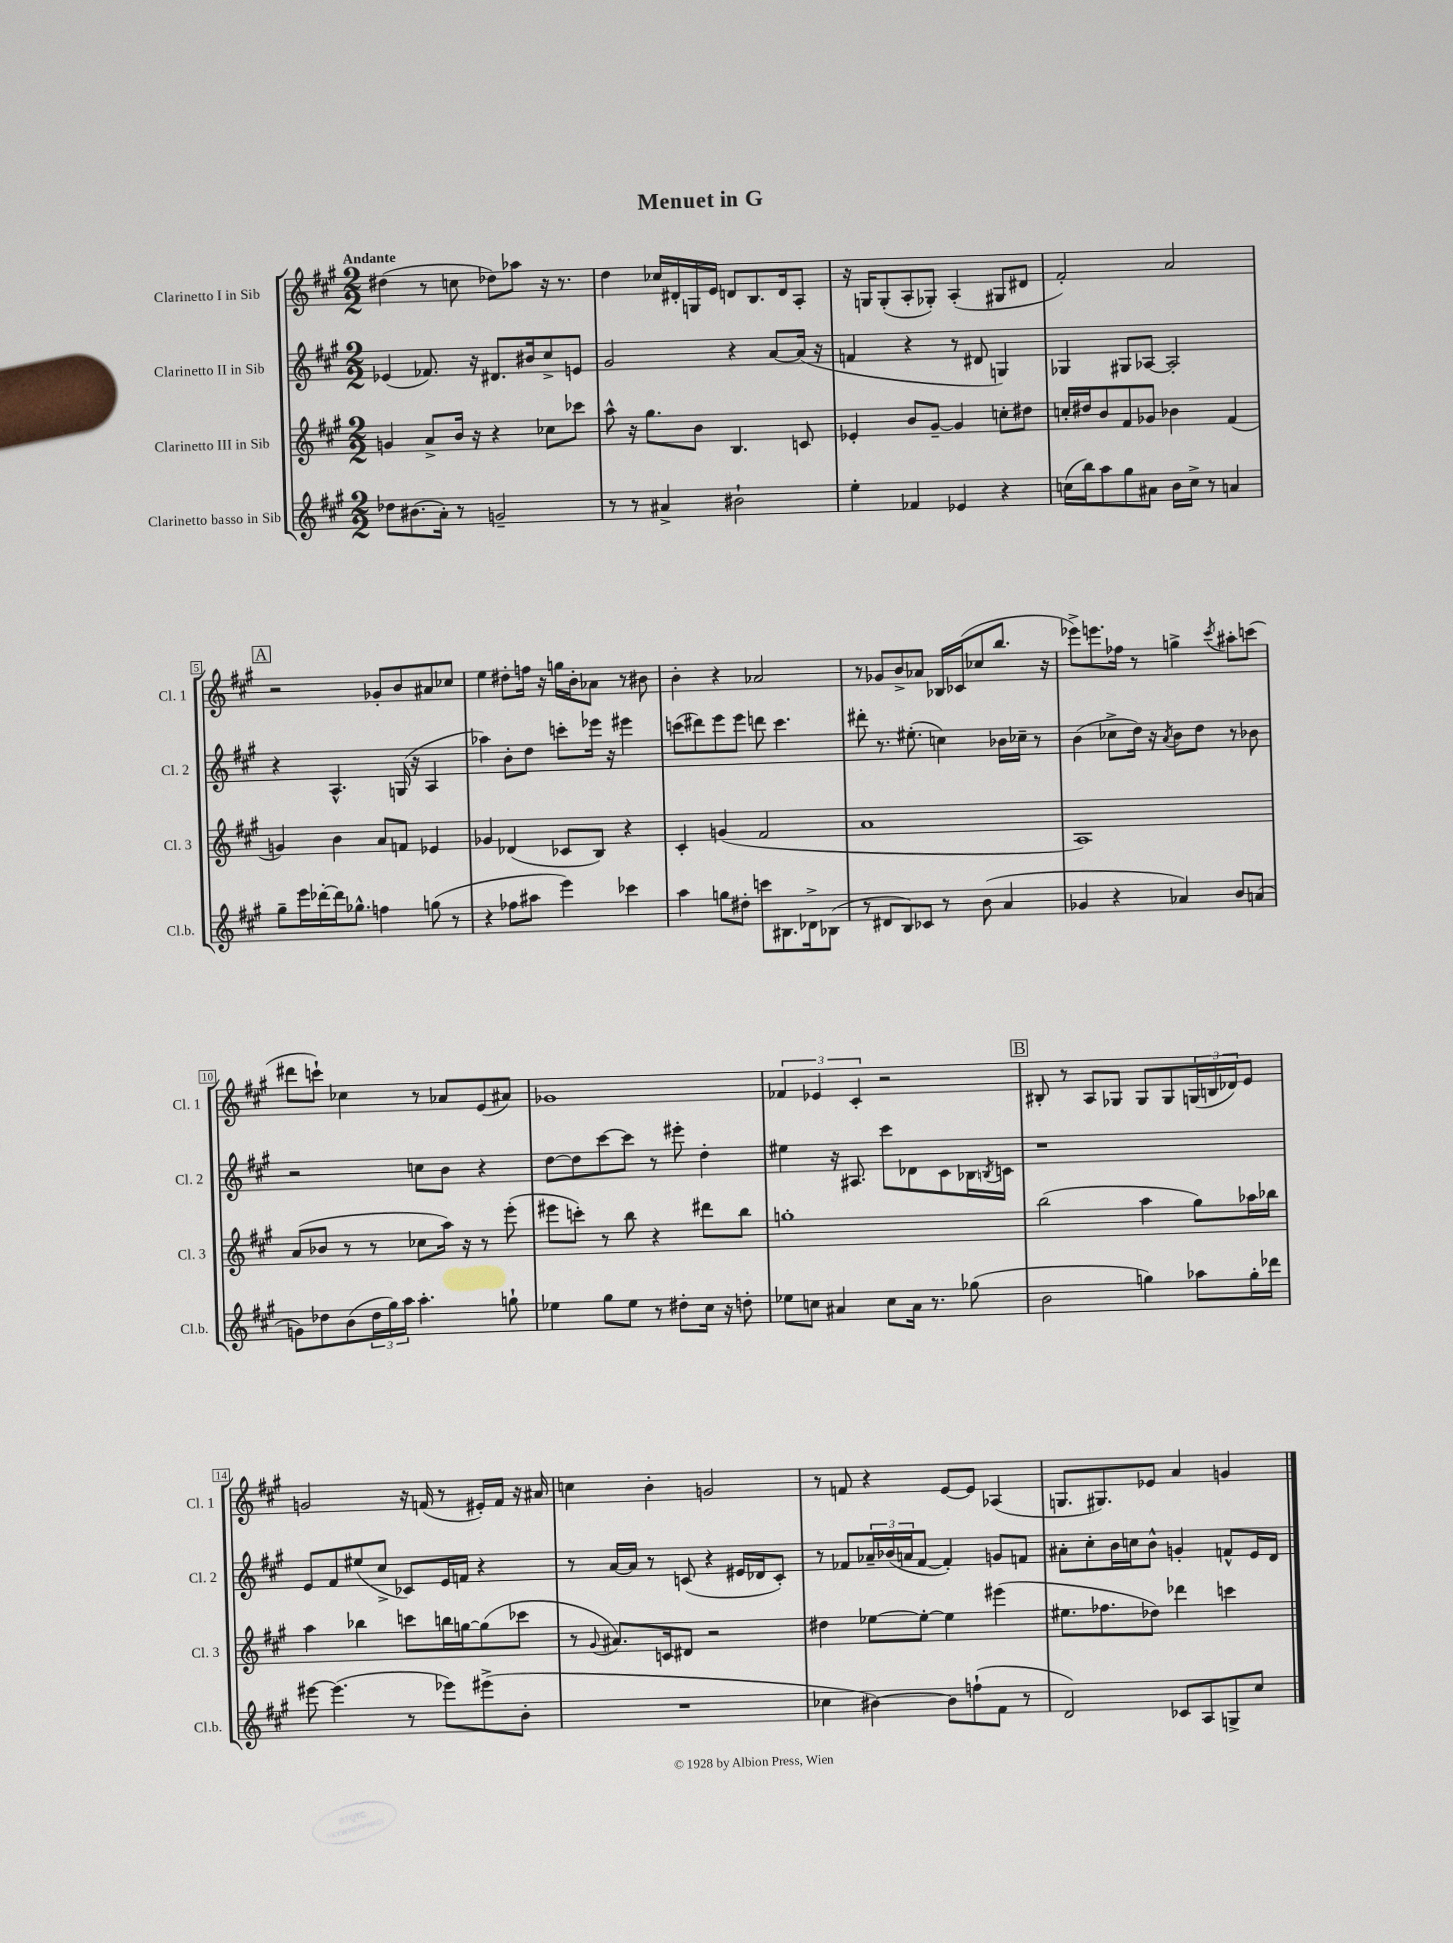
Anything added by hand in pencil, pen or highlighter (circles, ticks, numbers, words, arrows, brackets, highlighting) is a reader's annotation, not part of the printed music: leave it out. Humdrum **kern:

**kern	**kern	**kern	**kern
*staff4	*staff3	*staff2	*staff1
*clefG2	*clefG2	*clefG2	*clefG2
*k[f#c#g#]	*k[f#c#g#]	*k[f#c#g#]	*k[f#c#g#]
*M2/2	*M2/2	*M2/2	*M2/2
8dd-\L	4g/	(4e-/	(4dd#\
(8.b#\	.	.	.
.	8a^/L	8.f-/)	8r
16a'\Jk)	.	.	.
8r	16b/Jk	.	8cc\
.	16r	16r	.
2g~/	4r	8.d#/L	8dd-\L)
.	.	.	8aa-\J
.	.	16b#/k	.
.	8cc-\L	8cc#^/	16r
.	.	.	8.r
.	8ccc-\J	8e/J	.
=	=	=	=
8r	8aa^^\	2g#/	4dd\
8r	16r	.	.
.	8.gg#\L	.	.
4a#^/	.	.	16cc-/LL
.	.	.	16d#'/
.	8b\J	.	16G/
.	.	.	16e/JJ
2b#`\	4.B/	4r	8d/L
.	.	.	8.B/
.	.	[8a/L	.
.	.	.	16d/k
.	8c/	(16a/]Jk	8A'/J
.	.	16r	.
=	=	=	=
4ee'\	4e-'/	4f/	16r
.	.	.	16G/LK
.	.	.	(8G'/
4f-/	8b/L	4r	8A'/
.	[8g#~/J	.	8G-'/J)
4e-/	4g#/]	8r	(4A'/
.	.	8d#/	.
4r	8cc'\L	4G/)	8G#/L
.	8dd#\J	.	8d#/J
=	=	=	=
(16cc\LL	16cc'/LL	4G-/	2f#'/)
16bb\J)	16dd#/J	.	.
8aa\	8b/	.	.
8gg#\	8f#/	8G#/L	.
8a#\J	8g-/J	[8A-/J	.
16b\LL	4b-\	2A-'/]	2a/
16cc^\JJ	.	.	.
8r	.	.	.
4a/	(4f#/	.	.
=	=	=	=
8gg#~\L	4g/)	4r	2r
16eee\L	.	.	.
[16ddd-'\	.	.	.
16ddd-\]J	4b\	4.A^^/	.
8.gg-^^\J	.	.	.
4ff\	8a/L	.	8g-'/L
.	8f/J	(16G/	8b/
.	.	16r	.
(8gg\	4e-/	4A/	8a#/
8r	.	.	8cc-/J
=	=	=	=
4r	4g-/	4aa-\)	4ee\
8ff-\L	(4d-/	8b'\L	8dd#'\L
8aa#\J	.	8dd\J	16ff\Jk
.	.	.	16r
4eee\)	8c-/L	8ccc'\L	16gg\LL
.	.	.	16b'\J
.	8B/J)	16eee-\Jk	8a-\J
.	.	16r	.
4ccc-\	4r	4eee#\	8r
.	.	.	8b#\
=	=	=	=
4aa\	4c#'/	(8ccc\L	4b'\
.	.	8ddd#\)	.
8gg\L	(4g/	8eee\	4r
8dd#'\J	.	8eee\J	.
8ccc\L	2f#/	8ddd\	2a-/
8.B#\	.	4.ccc\	.
16d-^\k	.	.	.
(8B-\J	.	.	.
=	=	=	=
8r	1a	8ddd#'\	8r
8d#/L	.	8.r	8g-/L
8B/)	.	.	8b^/
.	.	(8.ee#'\	.
8c-/J	.	.	8a-/J
8r	.	4cc\)	16B-/LL
.	.	.	(16c-/J
(8b\	.	.	8cc-/
4a/	.	16b-\LL	8.bb/J
.	.	16cc-~\JJ	.
.	.	8r	.
.	.	.	16r
=	=	=	=
4g-/	1A)	(4b\	8eee-^\L)
.	.	.	8.eee\
4r	.	8cc-^\L	.
.	.	.	16ff-\Jk
.	.	16dd\Jk)	8r
.	.	16r	.
.	.	8qa/	.
4a-/)	.	8b\L	4gg^\
.	.	8dd\J	.
.	.	.	8qccc#/
8b/L	.	8r	8aa#'\L
(8a/J	.	8b-\	(8ccc\J
=	=	=	=
8g\L)	(8a/L	2r	8ddd#\L
8dd-\	8b-/J	.	8ccc`\J)
(8b\	8r	.	4cc-\
24dd-\L	8r	.	.
24gg#\)	.	.	.
24aa\JJ	.	.	.
4.aa'\	8cc-\L	8cc\L	8r
.	16aa\Jk)	8b\J	8a-/L
.	16r	.	.
.	8r	4r	(8e/
8gg`\	(8eee'\	.	8a#/J)
=	=	=	=
4ee-\	8eee#\L	[8dd\L	1g-
.	8ccc'\J)	8dd\]	.
8gg#\L	8r	[8ccc#\	.
8ee-\J	8bb\	8ccc#\]J	.
8r	4r	8r	.
8dd#'\L	.	8eee#'\	.
16cc#\Jk	8ddd#\L	4dd'\	.
16r	.	.	.
8dd'\	8bb\J	.	.
=	=	=	=
8ee-\L	1gg'	4ee#\	6f-/
8cc\J	.	.	.
.	.	.	6e-/
4a#/	.	16r	.
.	.	8.A#/	.
.	.	.	6c#'/
8cc\L	.	8ccc#\L	2r
16a#\Jk	.	8d-\	.
8.r	.	.	.
.	.	8c#\	.
(8gg-\	.	16B-\L	.
.	.	8qB/	.
.	.	16c\JJ	.
=	=	=	=
2b\	(2bb\	1r	8B#'/
.	.	.	8r
.	.	.	8A/L
.	.	.	8G-/J
4gg\)	4aa\	.	8G-/L
.	.	.	8G-/
8aa-\L	8gg#\L)	.	(24G/L
.	.	.	24B/
.	.	.	24d-/J)
16gg'\L	16aa-\L	.	8e/J
16ddd-\JJ	16bb-\JJ	.	.
=	=	=	=
[8eee#\	4aa\	8e/L	2g/
(4.eee#\]	.	8f#/	.
.	4bb-\	(8ee#/	.
.	.	8cc#^/J	.
8r	8ccc\L	8c-/L)	16r
.	.	.	(16f/
8eee-\L)	16bb\L	16e/L	8r
.	[16gg\J	16f/JJ	.
(8eee#^\	(8gg\]	4r	16e#'/LL)
.	.	.	16f/JJ
8b'\J	8ccc-\J	.	16r
.	.	.	16a#/
=	=	=	=
1r	8r	8r	4cc\
.	8qqg#/	.	.
.	8.a#/L)	[16a/LL	.
.	.	16a/]JJ	.
.	.	8r	4b'\
.	16c/k	.	.
.	8d#/J	(8c/	.
.	2r	4r	2g/
.	.	16e#/LL	.
.	.	16d-/J	.
.	.	8c'/J)	.
=	=	=	=
4cc-\	4dd#\	8r	8r
.	.	8f-/L	8f/
[4b#\)	[8ee-\L	24a-~/L	4r
.	.	(24b-/	.
.	.	24a/J	.
.	8ee-'\_J	[8f-/J	.
8b#\]L	4ee-\]	4f-'/])	[8e/L
(8ff`\	.	.	8e/]J
8f#\J	(4eee#\	8g/L	(4A-/
8r	.	8f/J	.
=	=	=	=
2d/)	8.ee#\L	8a#'\L	8.G/L
.	.	8cc#'\	.
.	8.ff-\	.	8.G#/)
.	.	16b\L	.
.	.	16cc\J	.
.	8dd-\J)	8b^^\J	8e-/J
8c-/L	4ddd-\	4g'/	4a/
8A/	.	.	.
8G^/	4ccc\	8f^^/L	4g/
8cc#/J	.	16e/L	.
.	.	16d/JJ	.
==	==	==	==
*-	*-	*-	*-
